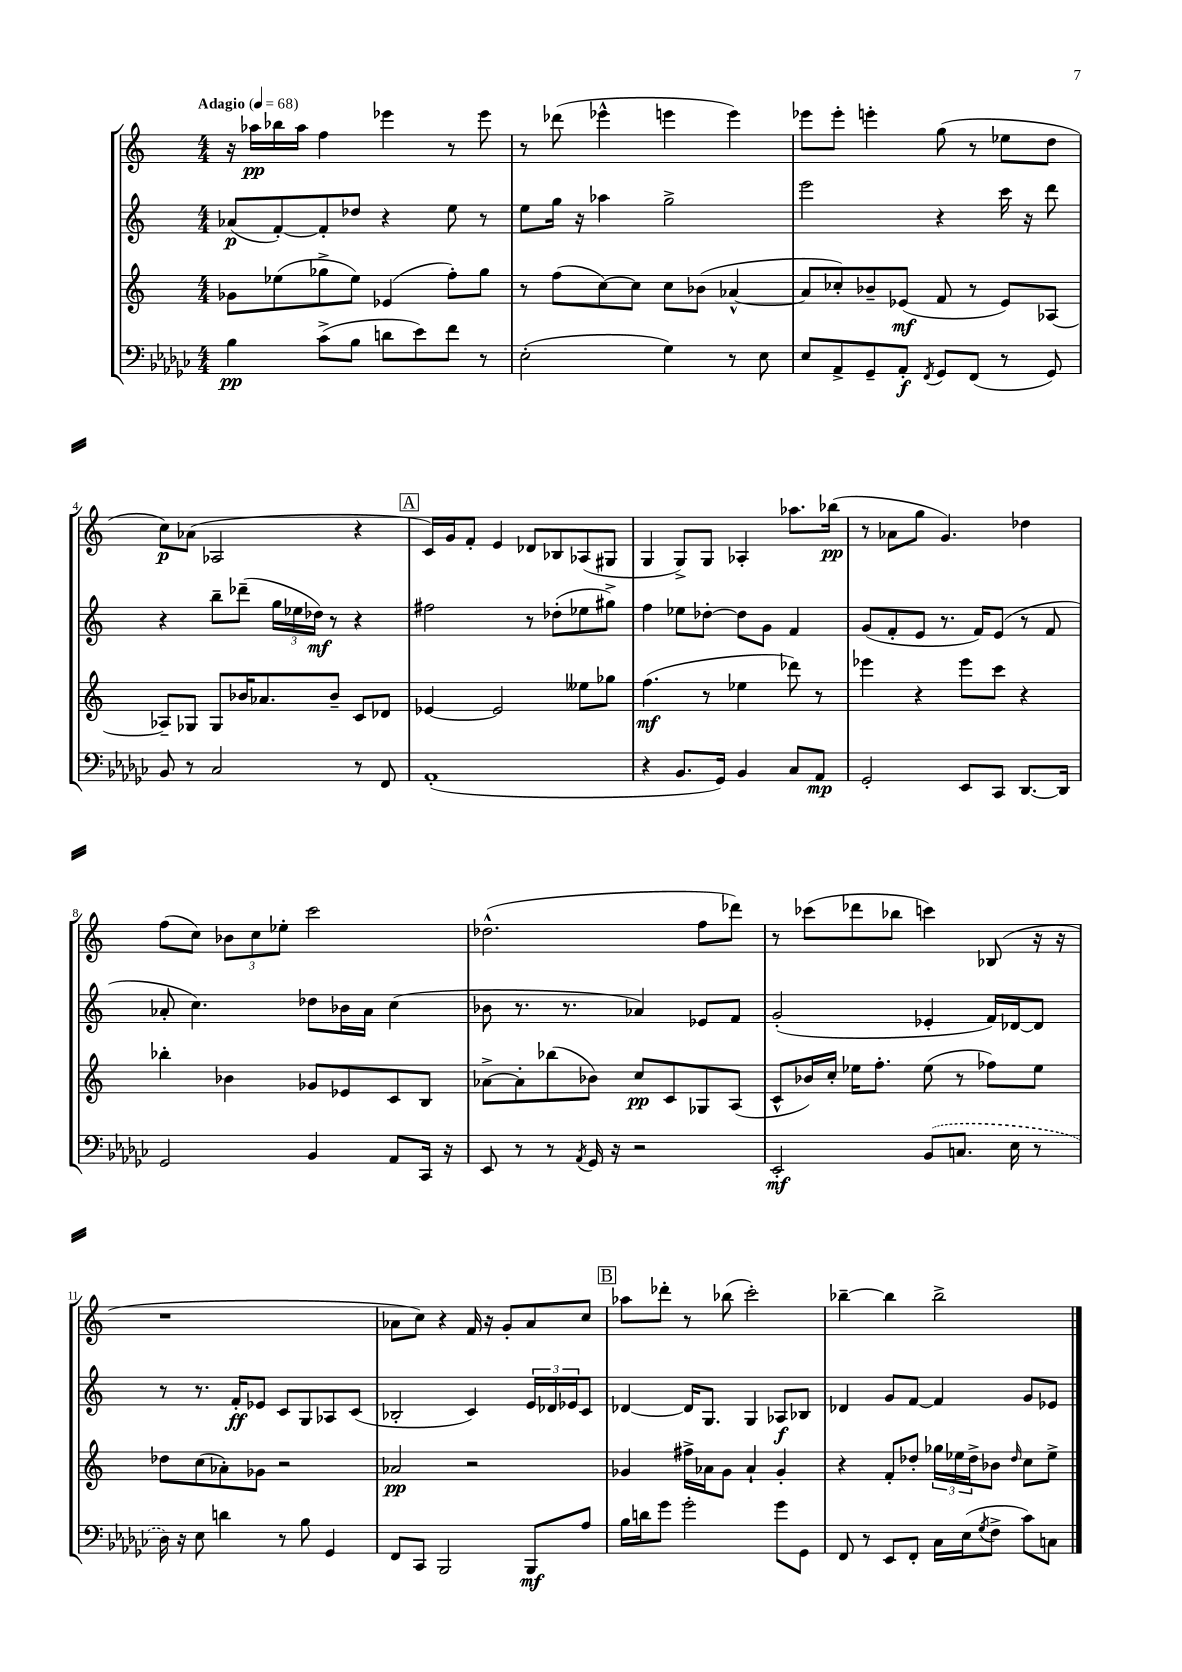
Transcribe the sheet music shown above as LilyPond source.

<<
\new StaffGroup <<
\new Staff = "s0" {
    \clef treble \key c \major \numericTimeSignature \time 4/4 \tempo "Adagio" 4 = 68
    r16 aes''16\pp bes''16 aes''16 f''4 ees'''4 r8 ees'''8 |
    r8 des'''8( ees'''4-^ e'''4 e'''4) |
    ees'''8 ees'''8-. e'''4-. g''8( r8 ees''8 d''8 |
    c''8\p) aes'8( aes2 r4 |
    \mark \markup { \box "A" } c'16) g'16 f'8-. e'4 des'8 bes8 aes8( gis8 |
    g4 g8->) g8 aes4-. aes''8. bes''16\pp( |
    r8 aes'8 g''8 g'4.) des''4 |
    f''8( c''8) \tuplet 3/2 { bes'8 c''8 ees''8-. } c'''2 |
    des''2.-^( f''8 des'''8) |
    r8 ces'''8( des'''8 bes''8 c'''4) bes8( r16 r16 |
    r1 |
    aes'8 c''8) r4 f'16 r16 g'8-. aes'8 c''8 |
    \mark \markup { \box "B" } aes''8 des'''8-. r8 bes''8( c'''2-.) |
    bes''4~-- bes''4 bes''2-> \bar "|." |
}
\new Staff = "s1" {
    \clef treble \key c \major \numericTimeSignature \time 4/4
    aes'8\p( f'8~-.) f'8-. des''8 r4 e''8 r8 |
    e''8 g''16 r16 aes''4 g''2-> |
    e'''2 r4 c'''16 r16 d'''8 |
    r4 b''8-- des'''8--( \tuplet 3/2 { g''16 ees''16 des''16\mf) } r8 r4 |
    \mark \markup { \box "A" } fis''2 r8 des''8-.( ees''8 gis''8->) |
    f''4 ees''8 des''8~-. des''8 g'8 f'4 |
    g'8( f'8-. e'8 r8. f'16) e'8( r8 f'8 |
    aes'8-. c''4.) des''8 bes'16 aes'16 c''4( |
    bes'8 r8. r8. aes'4) ees'8 f'8 |
    g'2-.( ees'4-. f'16) des'16~ des'8 |
    r8 r8. f'16-.\ff ees'8 c'8 g8 aes8 c'8( |
    bes2-. c'4) \tuplet 3/2 { e'16 des'16 ees'16 } c'8 |
    \mark \markup { \box "B" } des'4~ des'16 g8. g4 aes8\f bes8 |
    des'4 g'8 f'8~ f'4 g'8 ees'8 \bar "|." |
}
\new Staff = "s2" {
    \clef treble \key c \major \numericTimeSignature \time 4/4
    ges'8 ees''8( ges''8-> ees''8) ees'4( f''8-.) ges''8 |
    r8 f''8( c''8~) c''8 c''8 bes'8( aes'4~-^ |
    aes'8 ces''8-.) bes'8-- ees'8\mf( f'8 r8 ees'8) aes8~ |
    aes8-- ges8 ges8 bes'16 aes'8. bes'8-- c'8 des'8 |
    \mark \markup { \box "A" } ees'4~ ees'2 eeses''8 ges''8 |
    f''4.\mf( r8 ees''4 des'''8) r8 |
    ees'''4 r4 ees'''8 c'''8 r4 |
    bes''4-. bes'4 ges'8 ees'8 c'8 b8 |
    aes'8~-> aes'8-. bes''8( bes'8) c''8\pp c'8 ges8 a8( |
    c'8-^ bes'16) c''16-. ees''16 f''8.-. ees''8( r8 fes''8) ees''8 |
    des''8 c''8( aes'8-.) ges'8 r2 |
    aes'2\pp r2 |
    \mark \markup { \box "B" } ges'4 fis''16-> aes'16 ges'8 aes'4-! ges'4-. |
    r4 f'8-. des''8-. \tuplet 3/2 { ges''16 ees''16 des''16-> } bes'8 \grace { des''16 } c''8 ees''8-> \bar "|." |
}
\new Staff = "s3" {
    \clef bass \key ges \major \numericTimeSignature \time 4/4
    bes4\pp ces'8->( bes8 d'8 ees'8) f'8 r8 |
    ees2-.( ges4) r8 ees8 |
    ees8 aes,8-> ges,8-- aes,8-.\f \acciaccatura { f,8 } ges,8 f,8( r8 ges,8) |
    bes,8 r8 ces2 r8 f,8 |
    \mark \markup { \box "A" } aes,1-.( |
    r4 bes,8. ges,16) bes,4 ces8 aes,8\mp |
    ges,2-. ees,8 ces,8 des,8.~ des,16 |
    ges,2 bes,4 aes,8 ces,16 r16 |
    ees,8 r8 r8 \acciaccatura { aes,8 } ges,16 r16 r2 |
    ees,2-.\mf \once \slurDashed bes,8( c8. ees16 r8 |
    des16) r16 ees8 d'4 r8 bes8 ges,4 |
    f,8 ces,8 bes,,2 bes,,8\mf aes8 |
    \mark \markup { \box "B" } bes16 d'16 ges'8 ges'2-. ges'8 ges,8 |
    f,8 r8 ees,8 f,8-. ces16 ees16( \acciaccatura { ges8 } f8-> ces'8) c8 \bar "|." |
}
>>
>>
